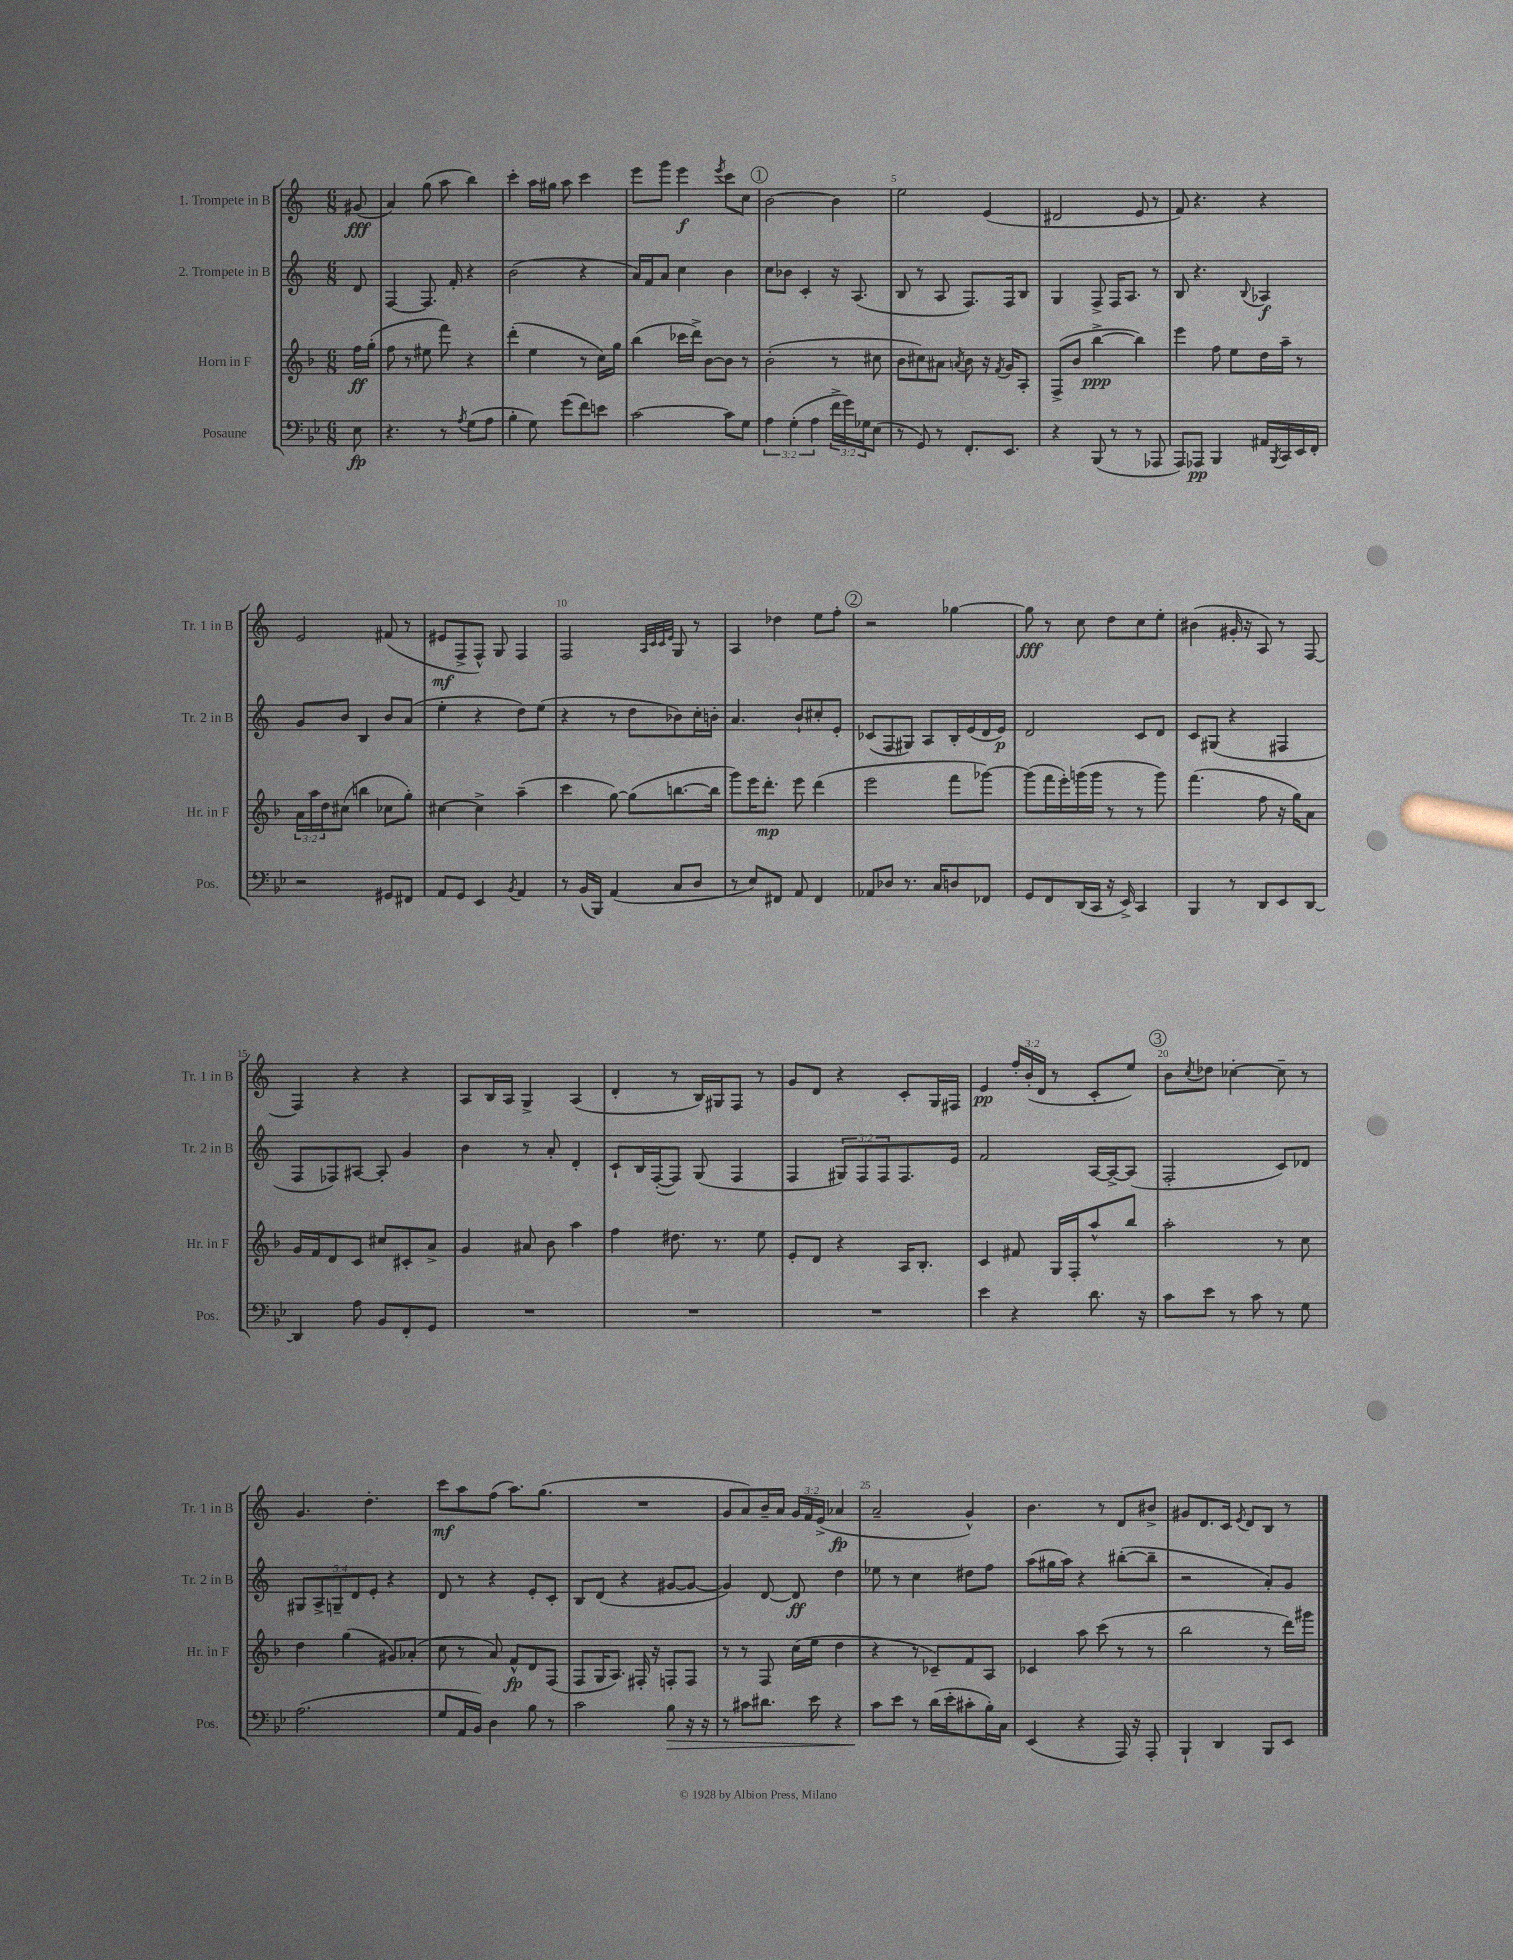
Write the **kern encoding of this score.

**kern	**kern	**kern	**kern
*staff4	*staff3	*staff2	*staff1
*clefF4	*clefG2	*clefG2	*clefG2
*k[b-e-]	*k[b-]	*k[]	*k[]
*M6/8	*M6/8	*M6/8	*M6/8
8E-	16ff	8d	(8g#
.	(16gg'	.	.
=	=	=	=
4.r	8ff	[4F	4a)
.	8r	.	.
.	8ee#	8.F]	(8gg
8r	8fff)	.	8aa
.	.	16f'	.
8qA	.	.	.
(8G	4r	4r	4bb)
8A	.	.	.
=	=	=	=
4B-'	(4ddd'	(2b	4ccc'
8G)	4ee	.	16aa
.	.	.	16gg#
(8g	.	.	8aa
8f)	8r	4r	4ccc
8e	16cc)	.	.
.	16gg	.	.
=	=	=	=
[2c	(4bb-	16a)	8eee
.	.	16f	.
.	.	8a	8ggg
.	16ccc-	4cc	4eee
.	16ddd^)	.	.
.	[8b-	.	.
.	.	.	8qeee
8c]	8b-]	4b	8ccc
8G	8r	.	8cc
=	=	=	=
6A	(2b-'	8cc	[2b
.	.	8b-	.
(6G'	.	.	.
.	.	4c'	.
6A	.	.	.
24f^	8r	16r	4b]
24g)	.	.	.
.	.	(8.A	.
24G-	.	.	.
(8E-	8cc#	.	.
=	=	=	=
8r	8b-	8B	2ee
8GG)	8cc#)	8r	.
8r	8a#	8A	.
.	8qa	.	.
8.FF'	8b-	8.F)	.
.	16r	.	(4e
.	8qf	.	.
8.EE-	16g	16F	.
.	8A'	8B	.
=	=	=	=
4r	(8F^	4G	2d#
.	8b-	.	.
(8BBB-	[4bb-^	8F^	.
8r	.	16F	.
.	.	8.A	.
8r	4bb-])	.	8e
8AAA-	.	8r	8r
=	=	=	=
8AAA)	4eee	8B	8f)
8AAA-	.	4.r	4.r
4BBB-	8ff	.	.
.	8ee	.	.
.	.	8qqB	.
16AA#	16dd	4A-	4r
8qBBB-	.	.	.
16CC	16aa~	.	.
16EE-	8r	.	.
16FF'	.	.	.
=	=	=	=
2r	24a	8g	2e
.	24aa	.	.
.	24dd	.	.
.	(8cc#	8b	.
.	4bb	4B	.
8GG#	8cc-	8b	(8f#
8FF#	8gg')	(8a	8r
=	=	=	=
8AA	[4cc#	4ee'	8e#
8GG	.	.	8F^
4EE-	4cc#^]	4r	8F^^)
.	.	.	8G
8qBB-	.	.	.
4AA	(4aa~	8dd)	4F
.	.	(8ee	.
=	=	=	=
8r	4ccc	4r	2F
(16BB-	.	.	.
16BBB-)	.	.	.
(4AA	[8gg)	8r	.
.	(8gg]	8dd	.
.	.	.	32qqA
.	.	.	32qqc
.	.	.	32qqc
.	.	.	32qqe
8C	[8.bb	8b-)	8G
8D	.	16cc'	8r
.	16bb]	16b'	.
=	=	=	=
8r	8ggg)	4.a	4A
8E-)	16eee	.	.
.	8.ddd'	.	.
8FF#	.	.	4dd-
8AA	8eee	8b`	.
4FF#	(4ddd	8cc#'	8ee
.	.	8e'	8ff'
=	=	=	=
8AA-	2eee	(8c-	2r
8D-	.	8F	.
8.r	.	8G#)	.
.	.	8A	.
16C	.	.	.
8D	8fff	16B'	[4gg-
.	.	(16e	.
8FF-	[8ggg-)	16d	.
.	.	16e)	.
=	=	=	=
8GG	(8ggg-]	2d	8gg-]
8FF	16fff	.	8r
.	16eee')	.	.
(16DD	(16ggg	.	8cc
16CC	16ggg	.	.
16r	8r	.	8dd
16EE-^)	.	.	.
4CC	8r	8c	8cc
.	8ggg)	8d	8ee'
=	=	=	=
4BBB-	(4.fff	8c	(4b#
.	.	(8G#	.
8r	.	4r	16g#'
.	.	.	16r
8DD	8ff	.	8A)
8EE-	16r	4F#	8r
.	16gg)	.	.
[8DD	8a	.	[8F
=	=	=	=
4DD]	16g	8F	4F]
.	16f	.	.
.	8d	8F-)	.
8A	8c	[8A#	4r
8BB-	8cc#	8A#']	.
8FF'	8c#'	4g	4r
8GG	8a^	.	.
=	=	=	=
2.r	4g	4b	8A
.	.	.	16B
.	.	.	16A
.	8a#	8r	4G^
.	8b-	8a'	.
.	4aa	4d'	(4A
=	=	=	=
2.r	4ff	8c`	4d'
.	.	16B	.
.	.	([16F'	.
.	8.dd#	8F])	8r
.	.	(8G	16B)
.	8.r	.	16G#
.	.	4F	8F
.	8ee	.	8r
=	=	=	=
2.r	8e'	4F	8g
.	8d	.	8d
.	4r	12G#)	4r
.	.	12F	.
.	.	12F	.
.	16A	8.F	8c'
.	8.B-'	.	.
.	.	.	16G
.	.	16e	16F#
=	=	=	=
4e-	4c	2f	4e
4r	8f#	.	24ff'
.	.	.	(24b'
.	.	.	24d
.	16G	.	8r
.	16F'	.	.
8.d	8aa^^	[16A	8c'
.	.	16A^_	.
.	8bb-	(8A]	8ee)
16r	.	.	.
=	=	=	=
8c	2aa'	2F'	8b
.	.	.	8qcc
8e-	.	.	8dd-
8r	.	.	[4cc-'
8c	.	.	.
8r	8r	8c)	8cc-~]
8G	8cc	8d-	8r
=	=	=	=
(2.A	4dd	10G#	4.g
.	.	10A^	.
.	.	10G~	.
.	(4gg	.	.
.	.	10d	.
.	.	.	4.dd'
.	.	10e'	.
.	8g#)	4r	.
.	(8a-'	.	.
=	=	=	=
8G	8cc	8d	8ccc
16AA	8r	8r	8aa
16BB-)	.	.	.
4D	8a)	4r	(8ff
.	8f^^	.	8.aa)
8B-	8d	8e'	.
.	.	.	(8.gg
8r	(8F	8c'	.
=	=	=	=
2c	8F	8B	2.r
.	16G	(8d	.
.	8.A)	.	.
.	.	4r	.
.	16F#'	.	.
.	16r	.	.
8B-	8F'	[8g#	.
16r	8F	8g#_	.
16r	.	.	.
=	=	=	=
8r	8r	4g#])	8g
8c#	8r	.	8a)
8.d#	8F	[8d	16b~
.	.	.	16a
.	(16cc	8d]	24g
.	.	.	24f
16e-	16ee	.	.
.	.	.	(24e^
4r	4dd	4dd	4a-
=	=	=	=
8c	4r	8ee-	2a~
8e-	.	8r	.
8r	8r	4cc	.
(16d	8c-~)	.	.
16e-'	.	.	.
8c#'	8f	8dd#	4g^^)
16B-')	8A	8ff	.
16C	.	.	.
=	=	=	=
(4EE-	4c-	(8aa	4.b
.	.	16gg#	.
.	.	16aa)	.
4r	8aa	4r	.
.	(8ccc	.	8r
16AAA)	8r	([8bb#'	8d
16r	.	.	.
8AAA'	8r	8bb#~]	8b#^
=	=	=	=
4BBB-`	2bb-	2r	8g#
.	.	.	8.d
4DD	.	.	.
.	.	.	16c
.	.	.	8qe
.	.	.	8d
8BBB-	8r	8a')	8B
8EE-	16ddd)	8g	8r
.	16ggg#	.	.
==	==	==	==
*-	*-	*-	*-
